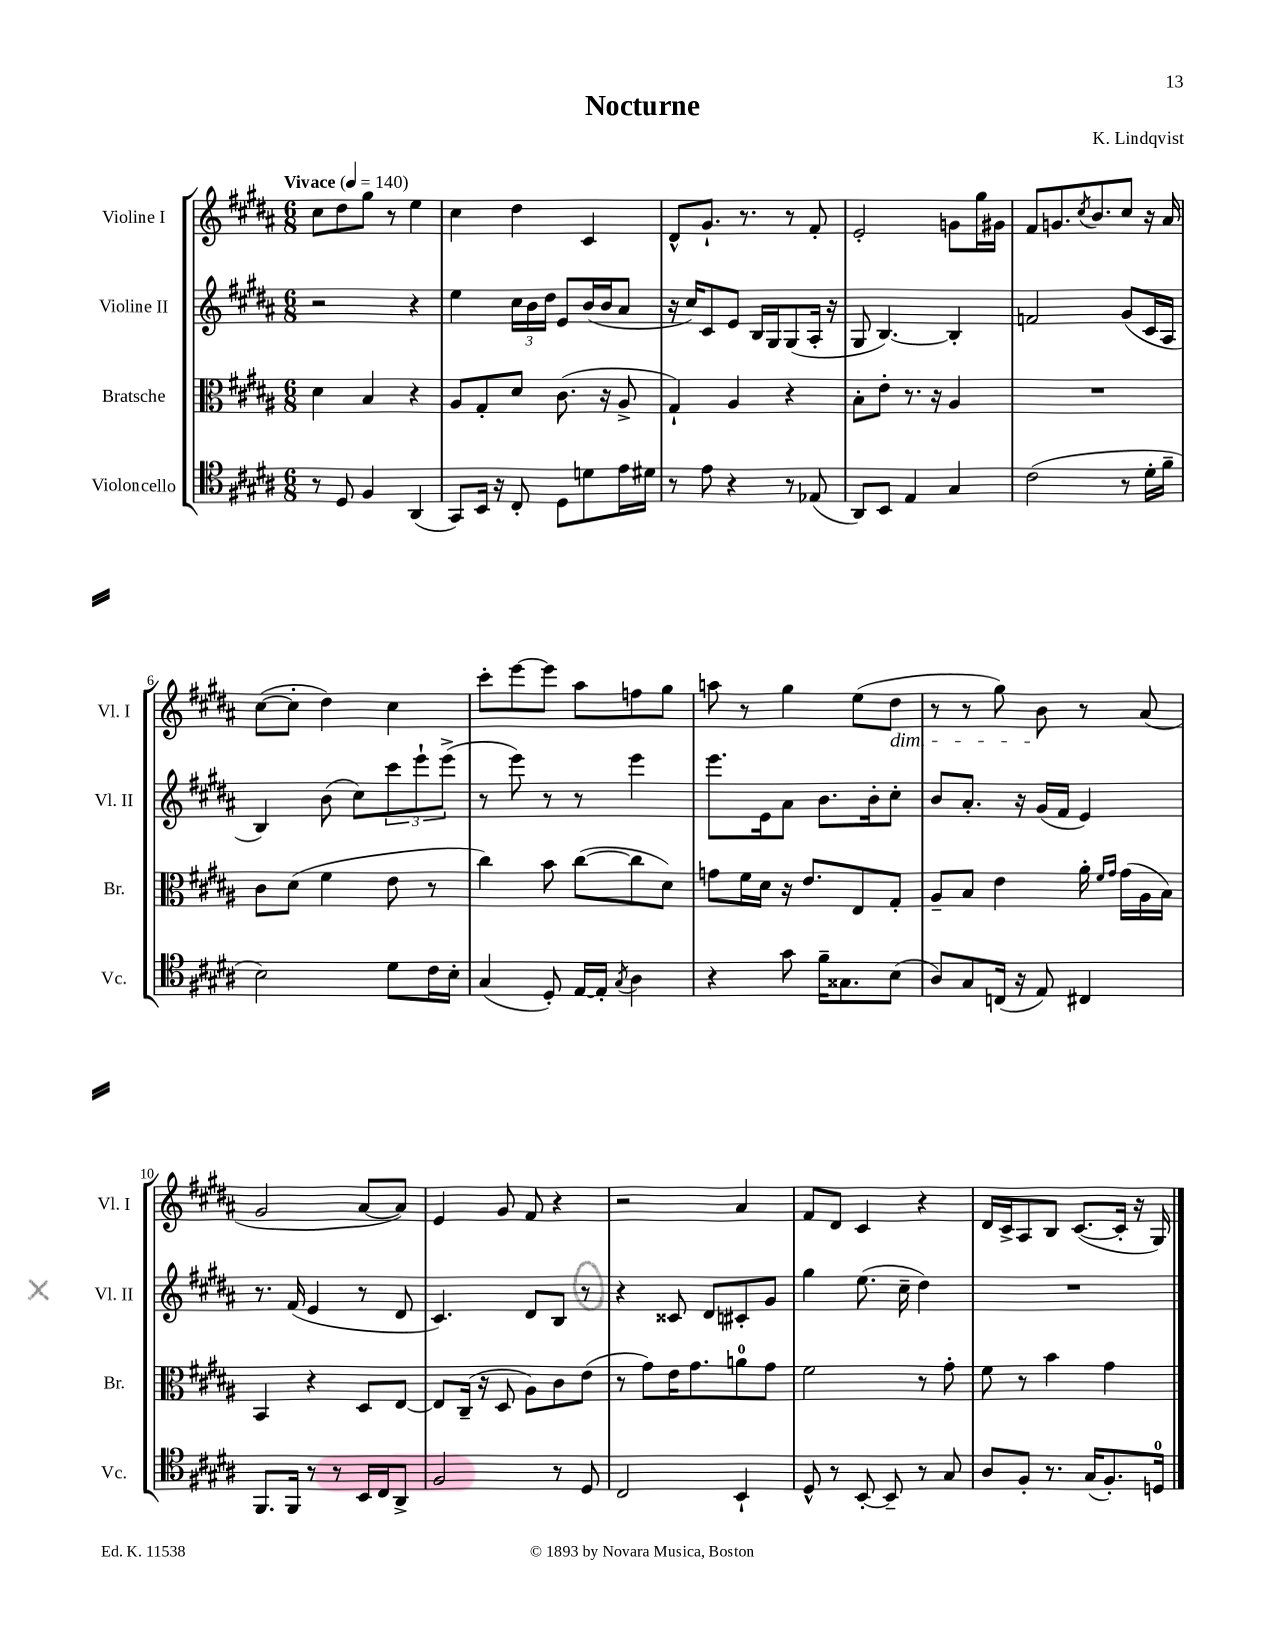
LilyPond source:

\header { title = "Nocturne" composer = "K. Lindqvist" }
<<
\new StaffGroup <<
\new Staff = "s0" \with { instrumentName = "Violine I" shortInstrumentName = "Vl. I" } {
    \clef treble \key b \major \numericTimeSignature \time 6/8 \tempo "Vivace" 4 = 140
    cis''8 dis''8 gis''8 r8 e''4 |
    cis''4 dis''4 cis'4 |
    dis'8-^ gis'8.-! r8. r8 fis'8-. |
    e'2-. g'8 gis''16 gis'16 |
    fis'8 g'8. \acciaccatura { cis''8 } b'8. cis''8 r16 ais'16 |
    cis''8~( cis''8-. dis''4) cis''4 |
    cis'''8-. e'''8~ e'''8 ais''8 f''8 gis''8 |
    a''8 r8 gis''4 e''8( dis''8\dim |
    r8 r8 gis''8) b'8\! r8 ais'8( |
    gis'2 ais'8~ ais'8) |
    e'4 gis'8 fis'8 r4 |
    r2 ais'4 |
    fis'8 dis'8 cis'4 r4 |
    dis'16 cis'16-> ais8 b8 cis'8.~( cis'16-. r16 gis16) \bar "|." |
}
\new Staff = "s1" \with { instrumentName = "Violine II" shortInstrumentName = "Vl. II" } {
    \clef treble \key b \major \numericTimeSignature \time 6/8
    r2 r4 |
    e''4 \tuplet 3/2 { cis''16 b'16 dis''16 } e'8 b'16( b'16 ais'8 |
    r16 cis''16) cis'8 e'8 b16 gis16 gis8( ais16-. r16 |
    gis8 b4.~) b4-. |
    f'2 gis'8( cis'16 ais16 |
    b4) b'8( cis''8) \tuplet 3/2 { cis'''8 e'''8-! e'''8->( } |
    r8 e'''8) r8 r8 e'''4 |
    e'''8. e'16 ais'8 b'8. b'16-. cis''8-. |
    b'8 ais'8.-. r16 gis'16( fis'16 e'4) |
    r8. fis'16( e'4 r8 dis'8 |
    cis'4.) dis'8 b8 r8 |
    r4 cisis'8 dis'8 cis'8-. gis'8 |
    gis''4 e''8.( cis''16-- dis''4) |
    R2. \bar "|." |
}
\new Staff = "s2" \with { instrumentName = "Bratsche" shortInstrumentName = "Br." } {
    \clef alto \key b \major \numericTimeSignature \time 6/8
    dis'4 b4 r4 |
    ais8 gis8-. dis'8 cis'8.( r16 ais8-> |
    gis4-!) ais4 r4 |
    b8-. e'8-. r8. r16 ais4 |
    R2. |
    cis'8 dis'8( fis'4 e'8 r8 |
    cis''4) b'8 cis''8~( cis''8 dis'8) |
    g'8 fis'16 dis'16 r16 e'8. e8 gis8-. |
    ais8-- b8 e'4 ais'16-. \grace { fis'16 gis'16 } gis'16( ais16 b16) |
    b,4 r4 dis8 e8~ |
    e8 cis16--( r16 dis8 ais8) cis'8 e'8( |
    r8 gis'8) e'16 gis'8. a'8-0 gis'8 |
    fis'2 r8 gis'8-. |
    fis'8 r8 b'4 gis'4 \bar "|." |
}
\new Staff = "s3" \with { instrumentName = "Violoncello" shortInstrumentName = "Vc." } {
    \clef tenor \key b \major \numericTimeSignature \time 6/8
    r8 dis8 fis4 ais,4( |
    gis,8) b,16 r16 cis8-. dis8 d'8 e'16 dis'16 |
    r8 e'8 r4 r8 ees8( |
    ais,8) b,8 e4 gis4 |
    cis'2( r8 dis'16-. fis'16-- |
    b2) dis'8 cis'16 b16-. |
    gis4( dis8-.) e16~ e16-. \acciaccatura { gis8 } ais4 |
    r4 gis'8 fis'16-- gisis8. b8( |
    ais8) gis8 c16( r16 e8) cis4 |
    fis,8. fis,16 r8 r8 b,16 cis16 ais,8-> |
    fis2 r8 dis8 |
    cis2 b,4-! |
    dis8-^ r8 b,8~-. b,8-- r8 gis8 |
    ais8 fis8-. r8. gis16( fis8.-.) d16-0 \bar "|." |
}
>>
>>
